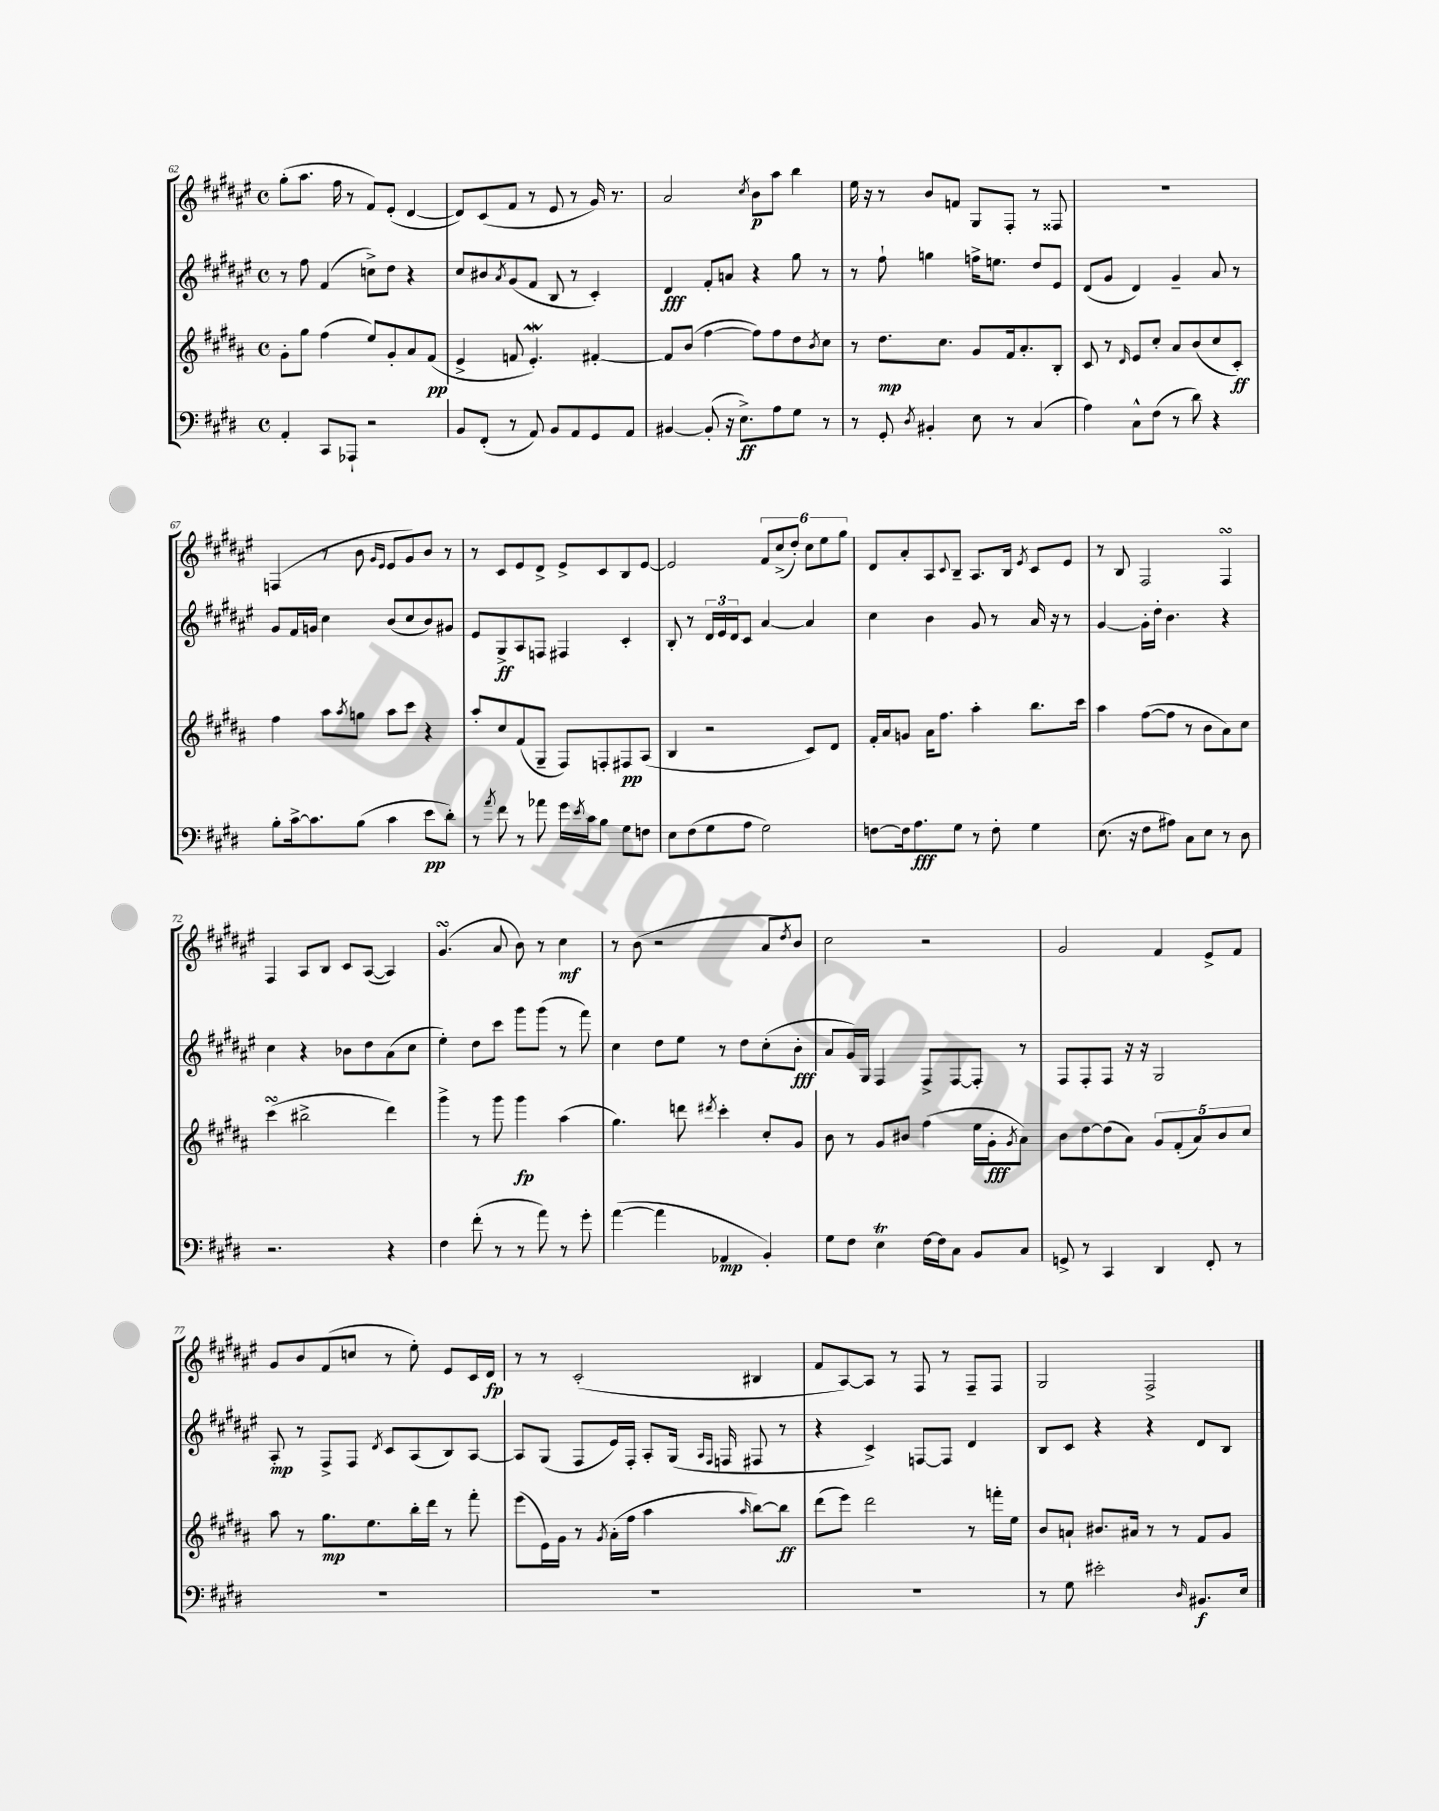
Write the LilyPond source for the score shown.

<<
\new StaffGroup <<
\new Staff = "s0" {
    \clef treble \key fis \major \defaultTimeSignature \time 4/4
    gis''8-.( ais''8. fis''16 r8 fis'8) eis'8-.( dis'4~ |
    dis'8) cis'8( fis'8 r8 eis'8 r8 gis'16) r8. |
    ais'2 \acciaccatura { cis''8 } b'8\p ais''8 b''4 |
    eis''16 r16 r8 b'8 f'8 gis8 fis8-. r8 fisis8 |
    R1 |
    f4( r8 b'8 \grace { gis'16 eis'16 } eis'8 gis'8) b'8 r8 |
    r8 cis'8 eis'8 dis'8-> eis'8-> cis'8 b8 eis'8~ |
    eis'2 \tuplet 6/4 { fis'8 cis''8->( dis''8-.) cis''8 eis''8 gis''8 } |
    dis'8 ais'8-. ais8 \appoggiatura { cis'8 } b8-- ais8. b16 \acciaccatura { eis'8 } cis'8 eis'8 |
    r8 b8 fis2 fis4\turn |
    fis4 ais8 b8 cis'8 ais8~( ais4) |
    gis'4.\turn( ais'8 b'8) r8 cis''4\mf |
    r8 b'8( r2 ais'8 \acciaccatura { dis''8 } b'8) |
    cis''2 r2 |
    gis'2 fis'4 eis'8-> fis'8 |
    gis'8 b'8 fis'8( c''8 r8 eis''8-.) eis'8 cis'16 dis'16\fp |
    r8 r8 cis'2-.( bis4 |
    fis'8 ais8~) ais8 r8 fis8 r8 fis8-- fis8 |
    gis2 fis2-> \bar "|." |
}
\new Staff = "s1" {
    \clef treble \key fis \major \defaultTimeSignature \time 4/4
    r8 fis''8 fis'4( c''8->) dis''8 r4 |
    cis''8 bis'8 \acciaccatura { ais'8 } gis'8( fis'8 b8 r8 cis'4-.) |
    dis'4\fff fis'8-. a'8 r4 gis''8 r8 |
    r8 fis''8-! g''4 f''16-> e''8. dis''8 eis'8 |
    dis'8( gis'8 dis'4) gis'4-- ais'8 r8 |
    gis'8 fis'16 g'16 cis''4 b'8( cis''8 b'8) gis'8 |
    eis'8 gis8->\ff ais8 f8 fis4 cis'4-. |
    b8-. r8 \tuplet 3/2 { dis'16 eis'16 dis'16 } cis'8 ais'4~ ais'4 |
    cis''4 b'4 gis'8 r8 ais'16 r16 r8 |
    gis'4~ gis'16-. dis''16-. b'4. r4 |
    cis''4 r4 bes'8 dis''8 ais'8( cis''8 |
    eis''4-.) dis''8 cis'''8 gis'''8 gis'''8( r8 fis'''8) |
    cis''4 dis''8 eis''8 r8 dis''8 cis''8-.( b'8-.\fff |
    ais'8 gis'16) gis16 fis4 fis8-> fis8~ fis8-. r8 |
    fis8 fis8-. fis8 r16 r16 gis2 |
    ais8-.\mp r8 fis8-> fis8 \acciaccatura { dis'8 } cis'8 ais8( b8) ais8~ |
    ais8 gis8( fis8 eis'16) fis16-. ais8-. gis16( \grace { ais16 fis16 } f16 fis8 r8 |
    r4 cis'4->) f8~ f8 dis'4 |
    b8 cis'8 r4 r4 dis'8 b8 \bar "|." |
}
\new Staff = "s2" {
    \clef treble \key b \major \defaultTimeSignature \time 4/4
    gis'8-. gis''8 fis''4( e''8) gis'8-. ais'8 fis'8\pp( |
    e'4-> f'8 e'4.-.\mordent) fis'4~-. |
    fis'8 b'8( fis''4~ fis''8) fis''8 dis''8 \acciaccatura { b'8 } cis''8 |
    r8 dis''8.\mp cis''8. gis'8 fis'16 ais'8.-. b8-. |
    cis'8 r8 \grace { dis'16 } e'8 cis''8-. ais'8 b'8( cis''8 cis'8-.\ff) |
    fis''4 ais''8 \acciaccatura { ais''8 } g''8 ais''8 cis'''8 r4 |
    ais''8-. cis''8 fis'8( gis8-- fis8) f8-. fis8\pp ais8( |
    b4 r2 cis'8) dis'8 |
    fis'16-. ais'16 g'8 ais'16 fis''8. ais''4-. b''8. cis'''16 |
    ais''4 fis''8~( fis''8 r8 b'8 ais'8) cis''8 |
    cis'''4\turn( bis''2-> dis'''4) |
    gis'''4-> r8 gis'''8 gis'''4\fp ais''4( |
    gis''4.) d'''8 \acciaccatura { dis'''8 } cis'''4-. cis''8-. gis'8 |
    b'8 r8 gis'8 bis'8 fis''4( e''16 gis'16-.\fff \acciaccatura { gis'8 } ais'8) |
    b'8 dis''8~ dis''8( ais'8) \tuplet 5/4 { gis'8 fis'8-.( ais'8) b'8 cis''8 } |
    ais''8 r8 gis''8.\mp e''8. b''16-. dis'''16 r8 fis'''8-. |
    e'''8( e'16) gis'16 r8 \acciaccatura { gis'8 } ais'16-.( fis''16 ais''4 \grace { ais''16 } b''8~) b''8\ff |
    dis'''8( e'''8) dis'''2 r8 f'''16-. e''16 |
    b'8 a'8-! bis'8. ais'16 r8 r8 fis'8 gis'8 \bar "|." |
}
\new Staff = "s3" {
    \clef bass \key e \major \defaultTimeSignature \time 4/4
    a,4-. cis,8 aes,,8-! r2 |
    b,8 fis,8-.( r8 a,8) b,8 a,8 gis,8 a,8 |
    bis,4~ bis,8-.( r16 e8.->\ff) a8 gis8 r8 |
    r8 gis,8-. \acciaccatura { dis8 } bis,4-. e8 r8 cis4( |
    a4) cis8-^ fis8( r8 dis'8) r4 |
    b8-. cis'16~-> cis'8. b8( cis'4 e'8\pp dis'8-.) |
    r8 \acciaccatura { a'8 } fis'8 r8 aes'8 gis'16 \acciaccatura { e'8 } cis'16 b8 gis8 f8 |
    e8 fis8( gis8 a8 gis2) |
    f8~ f16 a8.\fff gis8 r8 f8-. gis4 |
    e8.( r16 fis8 ais8) cis8 e8 r8 dis8 |
    r2. r4 |
    fis4 fis'8-.( r8 r8 a'8) r8 gis'8-. |
    a'4~( a'4 aes,4\mp b,4-.) |
    gis8 fis8 e4\trill fis16~ fis16 cis8 b,8 cis8 |
    g,8-> r8 cis,4 dis,4 fis,8-. r8 |
    R1 |
    R1 |
    R1 |
    r8 gis8 eis'2-. \grace { dis16 } bis,8.\f e16 \bar "|." |
}
>>
>>
\layout { \context { \Score currentBarNumber = #62 } }
